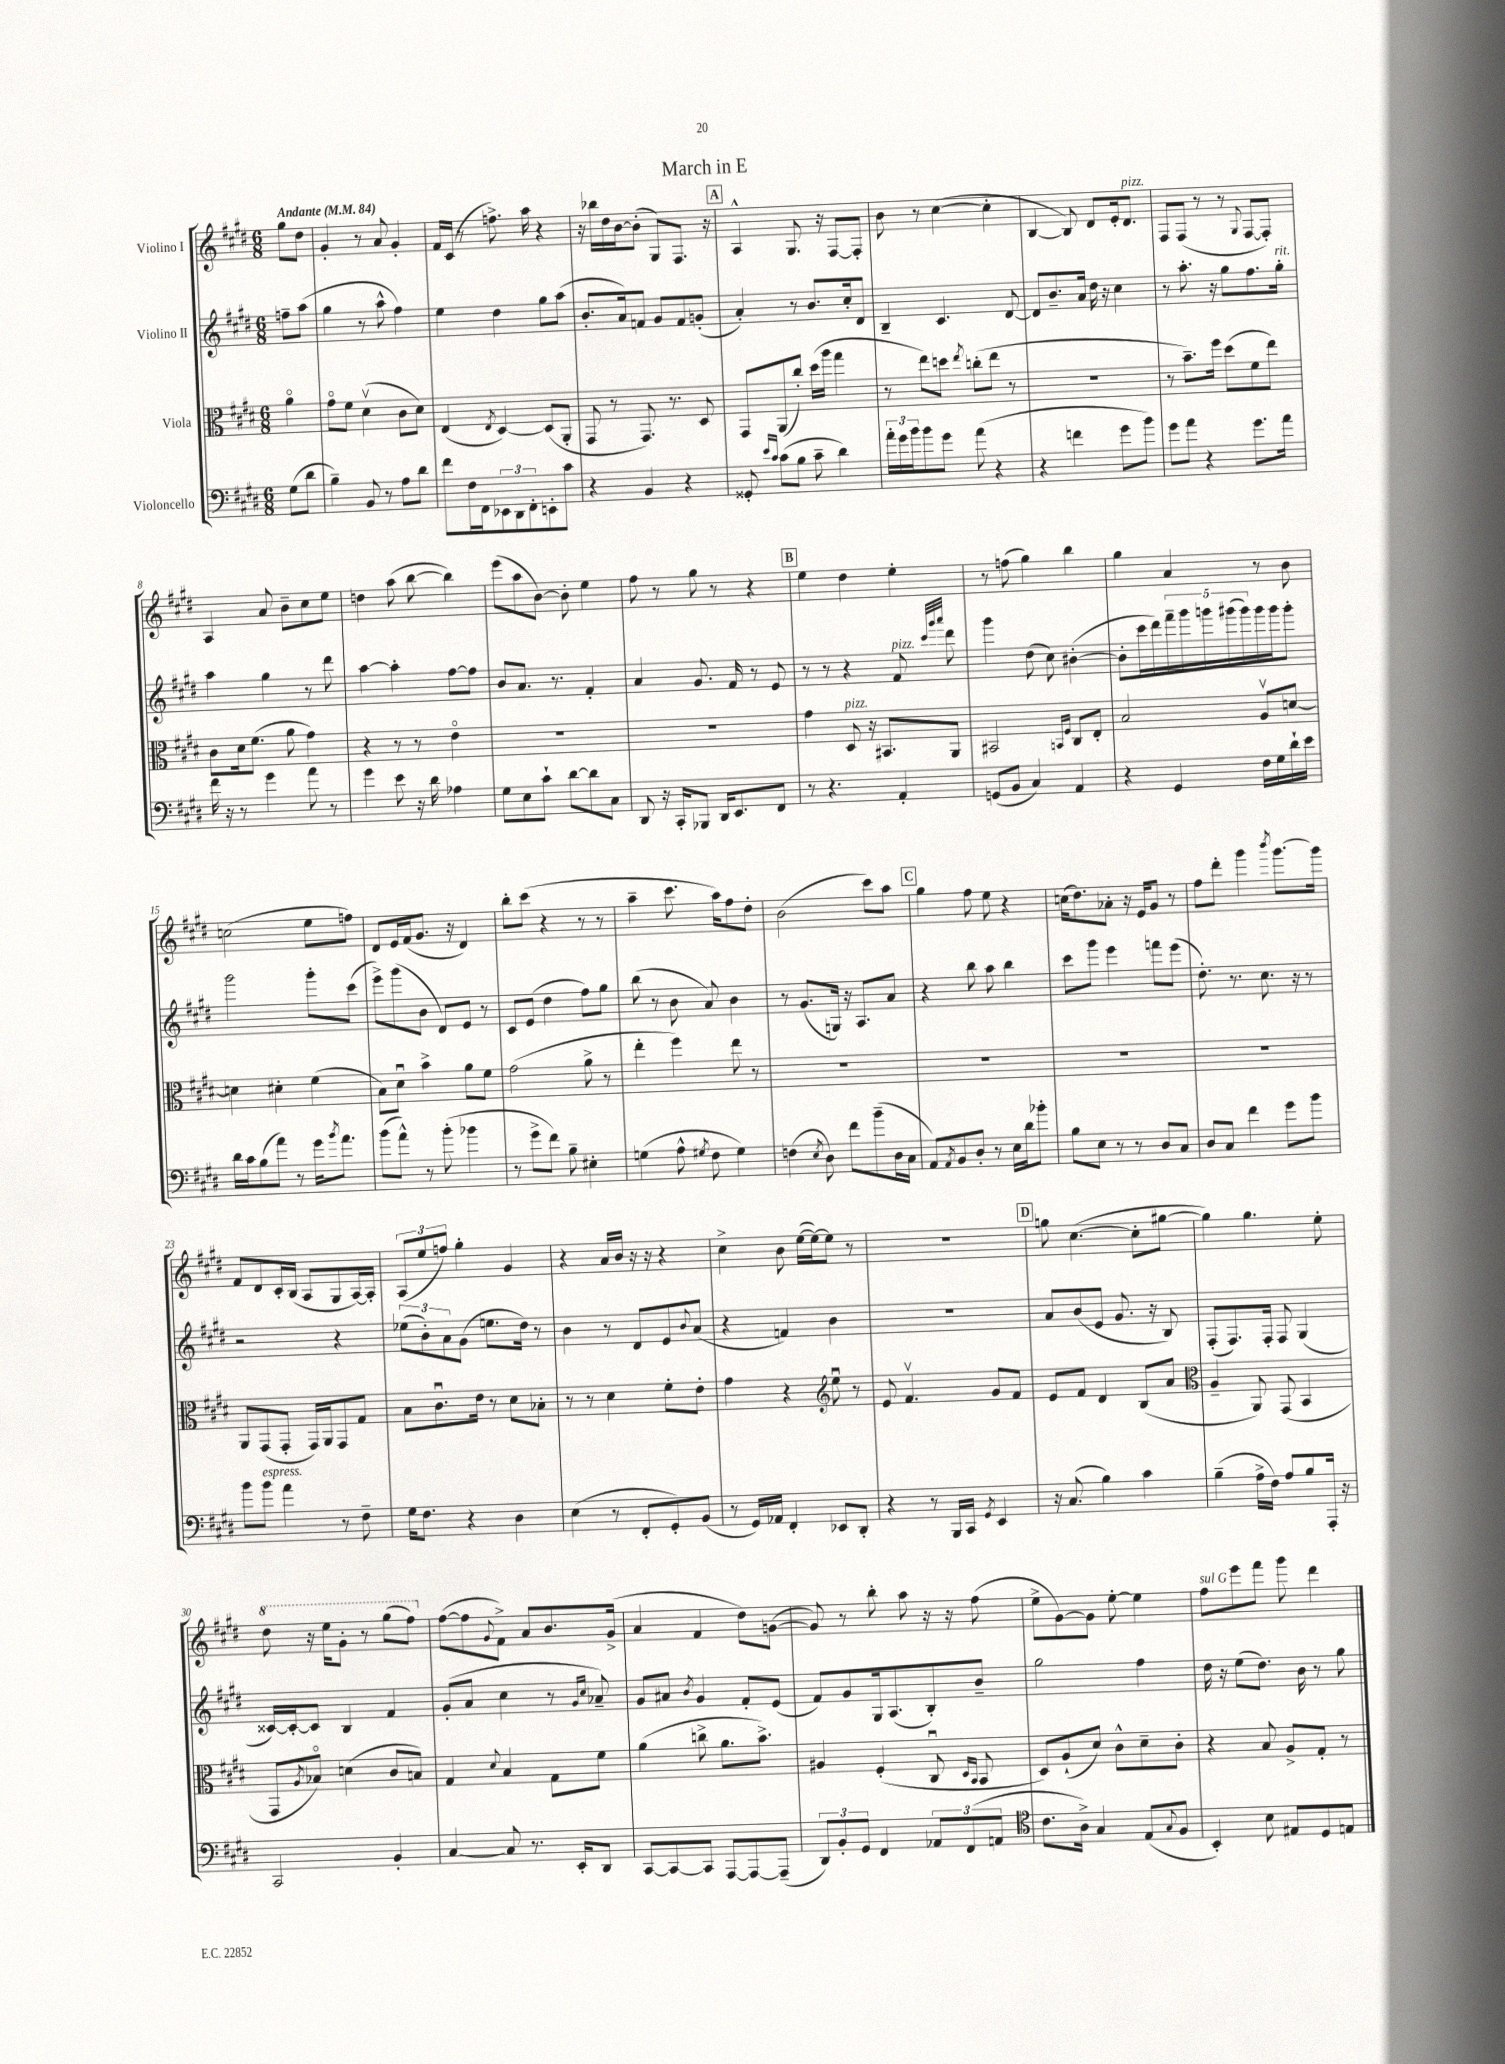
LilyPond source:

\header { title = "March in E" }
<<
\new StaffGroup <<
\new Staff = "s0" \with { instrumentName = "Violino I" } {
    \clef treble \key e \major \numericTimeSignature \time 6/8 \partial 4 \tempo "Andante" 4 = 84
    gis''8 dis''8 |
    gis'4-. r8 a'8 gis'4-. |
    fis'16 cis'16( r8 f''8.->) a''16 r4 |
    r16 bes''16 dis''16 b'16~ b'8-.( gis8) fis8. r16 |
    \mark \markup { \box "A" } a4-^ gis8. r16 fis8~ fis8-. |
    b'8 r8 cis''4~( cis''4-. |
    b4~ b8) dis'8 e'16-. dis'8.^\markup { \italic "pizz." } |
    fis8 fis8( r8 r8 \appoggiatura { gis8 } fis8~ fis8-.) |
    a4 a'8 b'8-- cis''8 e''8 |
    d''4 a''8( b''8~ b''4) |
    e'''8( a''8 b'8~) b'8-. e''4 |
    fis''8 r8 gis''8 r8 r4 |
    \mark \markup { \box "B" } e''4 dis''4 e''4-. |
    r8 f''8( gis''4) b''4 |
    gis''4 a'4 r8 b'8 |
    c''2( e''8 f''8) |
    dis'8 e'16 fis'16( gis'8. r16 dis'4) |
    b''8-. cis'''8( r4 r8 r8 |
    a''4-- cis'''8. a''16) fis''8 dis''8-. |
    b'2( cis'''8) a''8 |
    \mark \markup { \box "C" } gis''4 fis''8 e''8 r4 |
    c''16( dis''8.) aes'8-. r16 e'16 gis'8 r8 |
    fis''8 dis'''8-. gis'''4 \acciaccatura { b'''8 } gis'''8.~ gis'''16 |
    fis'8 dis'8 cis'16-. b16( a8 gis8 a16~) a16-. |
    \tuplet 3/2 { a8( e''8 f''8) } gis''4-. gis'4 |
    r4 a'16 b'16 r16 r16 r4 |
    cis''4-> b'8 e''16~( e''16~) e''8 r8 |
    R2. |
    \mark \markup { \box "D" } g''8 cis''4.~( cis''8-. gis''8~ |
    gis''4) gis''4. e''8-. |
    \ottava #1 dis'''8 r16 e'''16 gis''8-. r8 gis'''8( fis'''8) \ottava #0 |
    fis''8~( fis''8 \appoggiatura { gis'8 } fis'8->) a'8 b'8. gis'16->( |
    a'4 fis'4 dis''8) g'8~( |
    g'8) r8 b''8-. a''8 r16 r16 fis''8( |
    e''8-> gis'8~) gis'8 e''8~-. e''4 |
    fis''8^\markup { \italic "sul G" } e'''8 fis'''8 gis'''8 dis'''4 \bar "|." |
}
\new Staff = "s1" \with { instrumentName = "Violino II" } {
    \clef treble \key e \major \numericTimeSignature \time 6/8 \partial 4
    f''8-- a''8( |
    gis''4 r8 a''8-^ fis''4) |
    e''4 dis''4 gis''8 a''8( |
    b'8.-. a'16) f'8 gis'8 f'8 g'8-.( |
    \mark \markup { \box "A" } a'4-.) r8 b'8. cis''16-. dis'8 |
    b4-- cis'4. dis'8~ |
    dis'8 b'8.-- a'16 dis''16 r16 cis''4 |
    r8 a''8.-. r16 gis''8 fis''8. gis''16-.^\markup { \italic "rit." } |
    a''4 gis''4 r8 dis'''8 |
    a''4~ a''4-. fis''8~ fis''8 |
    b'8 a'8. r8. fis'4-. |
    a'4 gis'8. fis'16 r8 e'8 |
    \mark \markup { \box "B" } r8 r8 r4 fis'8^\markup { \italic "pizz." } \grace { cis'''32 gis'''32 a'''32 } dis'''8 |
    gis'''4 dis''8( cis''8) bis'4~-.( |
    bis'8-. cis'''16 dis'''16) \tuplet 5/4 { fis'''16-- gis'''16 g'''16 gis'''16( gis'''16) } gis'''16 gis'''16 gis'''8-. |
    gis'''2 gis'''8-. cis'''8( |
    e'''8->) gis'''8( b'8 dis'8) e'8 r8 |
    cis'8 e'8( dis''4 fis''8) gis''8 |
    b''8( r8 b'8 a'8) b'4 |
    r8 gis'8.( g16) r16 a8. a'8 |
    \mark \markup { \box "C" } r4 b''8 a''8 b''4 |
    cis'''8 gis'''8 e'''4 f'''8 e'''8( |
    dis''8.-.) r8. cis''8. r16 r8 |
    r2 r4 |
    \tuplet 3/2 { ees''8( b'8-.) a'8 } gis'8( e''8. dis''16) r8 |
    b'4 r8 dis'8 e'8 \appoggiatura { b'8 } a'8( |
    r4 f'4) b'4 |
    R2. |
    \mark \markup { \box "D" } a'8 b'8( e'8 gis'8. r16 b8) |
    fis8-.( fis8.) fis16-. fis8 gis4( |
    cisis'16~) cisis'16~-. cisis'8 b4 fis'4 |
    gis'8-.( a'8 cis''4 r8 \grace { gis'16 cis''16 } aes'8--) |
    gis'8 ais'8 \acciaccatura { b'8 } gis'4 fis'8-. e'8( |
    fis'8) gis'8 gis16 a8.( b8-.) b'8-- |
    gis''2 fis''4 |
    dis''16 r16 e''8( dis''8.) b'16 r8 gis''8 \bar "|." |
}
\new Staff = "s2" \with { instrumentName = "Viola" } {
    \clef alto \key e \major \numericTimeSignature \time 6/8 \partial 4
    a'4\flageolet |
    gis'8\flageolet fis'8 dis'4\upbow( cis'8 dis'8) |
    e4( \acciaccatura { e8 } dis4~) dis8( a,8-. |
    gis,8 r8 gis,8.) r8. dis8 |
    \mark \markup { \box "A" } gis,8 a,8( cis''8-.) dis''16( a''16 gis''4 |
    r8 e''8) d''8 \acciaccatura { e''8 } c''8-.( e''8 r8 |
    R2. |
    r8 b'8.--) fis''16 dis''8( fis'8 e''8) |
    cis'8 dis'16 fis'8.( a'8 gis'4) |
    r4 r8 r8 e'4\flageolet |
    R2. |
    R2. |
    \mark \markup { \box "B" } gis'4 dis8^\markup { \italic "pizz." } r16 bis,8. a,8 |
    bis,2 \grace { b,16 fis16 } cis8 e8-. |
    b2 a8\upbow d'8~ |
    d'4 dis'4-. fis'4( |
    b8) dis'8\downbow b'4-> a'8 fis'8 |
    gis'2( a'8-> r8 |
    e''4-. fis''4) e''8 r8 |
    R2. |
    \mark \markup { \box "C" } R2. |
    R2. |
    R2. |
    a,8 gis,8( gis,8-. gis,16) a,16 gis,8 gis8 |
    b8 cis'8.\downbow e'16 r8 dis'8 bes8-. |
    r8 r8 dis'4 fis'8-. e'8-. |
    gis'4 r4 \clef treble e''8\downbow r8 |
    e'8 fis'4.\upbow gis'8 fis'8 |
    \mark \markup { \box "D" } e'8 fis'8 dis'4 b8( a'8 |
    \clef alto a4-- a,8) gis,8( b,4 |
    gis,8 \acciaccatura { a8 } bes8\flageolet) d'4( cis'8 b8) |
    gis4 \appoggiatura { dis'8 } b4 gis8 fis'8 |
    a'4( c''8-> a'8. b'8.->) |
    ais4 fis4-.( cis8\downbow \grace { dis16 b,16 } b,8 |
    dis8) a8-!( dis'8) cis'8-^ dis'8-- cis'8-. |
    r4 b8 a8-> gis8-. r8 \bar "|." |
}
\new Staff = "s3" \with { instrumentName = "Violoncello" } {
    \clef bass \key e \major \numericTimeSignature \time 6/8 \partial 4
    gis8( dis'8 |
    b4--) b,8 r8 a8 dis'8 |
    fis'8 fis16 fis,16 \tuplet 3/2 { ees,8 dis,8 fis,8-. } e,8-. cis'8 |
    r4 b,4 r4 |
    \mark \markup { \box "A" } gisis,8-. \grace { e'16 cis'16 } cis'8( b8 cis'8-- dis'4) |
    \tuplet 3/2 { a'16-. gis'16 b'16 } b'8 gis'8 a'8( r4 |
    r4 f'4 gis'8 b'8) |
    gis'8 a'8 r4 gis'8. a'16 |
    fis'16 r16 r8 gis'4 a'8 r8 |
    gis'4 e'8 r16 dis'16 aes4 |
    gis8 e8 cis'8-! dis'8~ dis'8 cis8 |
    dis,8 r16 cis,16-. bes,,8 dis,16 e,8. fis,8 |
    \mark \markup { \box "B" } r8 r4. a,4-. |
    g,8( b,8 cis4) a,4 |
    r4 gis,4 fis16 gis16 dis'16-! e'16 |
    dis'16 cis'16 b8( a'8) r8 gis'16 \acciaccatura { b'8 } a'8. |
    b'8( a'8-^) r8 b'8-.( bes'4 |
    r8 gis'8-> fis'8) b8-- eis4-. |
    g4( a8-^ \acciaccatura { gis8 } fis8 gis4) |
    f4( \acciaccatura { e8 } dis8) fis'8 b'8--( dis16 cis16 |
    \mark \markup { \box "C" } a,8) \acciaccatura { a,8 } b,8 dis8-. r8 e16 dis'16 bes'8-. |
    b8 e8 r8 r8 dis8 cis8 |
    dis8 cis8 fis'4 gis'8 b'8 |
    b'8 b'8^\markup { \italic "espress." } a'4 r8 fis8-- |
    gis16 fis8. r4 dis4 |
    e4( r8 fis,8-. gis,8-.) b,8( |
    r8 gis,16) aes,16 fis,4-. ees,8 dis,8-. |
    r4 r8 b,,16 cis,16 \acciaccatura { gis,8 } e,4 |
    \mark \markup { \box "D" } r16 cis8.( b4) cis'4 |
    b4--( a16-> fis16) a8 b8 a,,16-. r16 |
    cis,2 b,4-. |
    cis4~ cis8 r8. e,16-. dis,8 |
    cis,8~ cis,8~ cis,8 a,,8~ a,,8~ a,,8--( |
    \tuplet 3/2 { dis,8) b,8-. gis,8 } fis,4 \tuplet 3/2 { aes,8 fis,8( a,8 } |
    \clef tenor cis'8. a16->) gis4 e8( \appoggiatura { gis8 } fis8 |
    b,4-.) b8 eis8 dis8 e8 \bar "|." |
}
>>
>>
